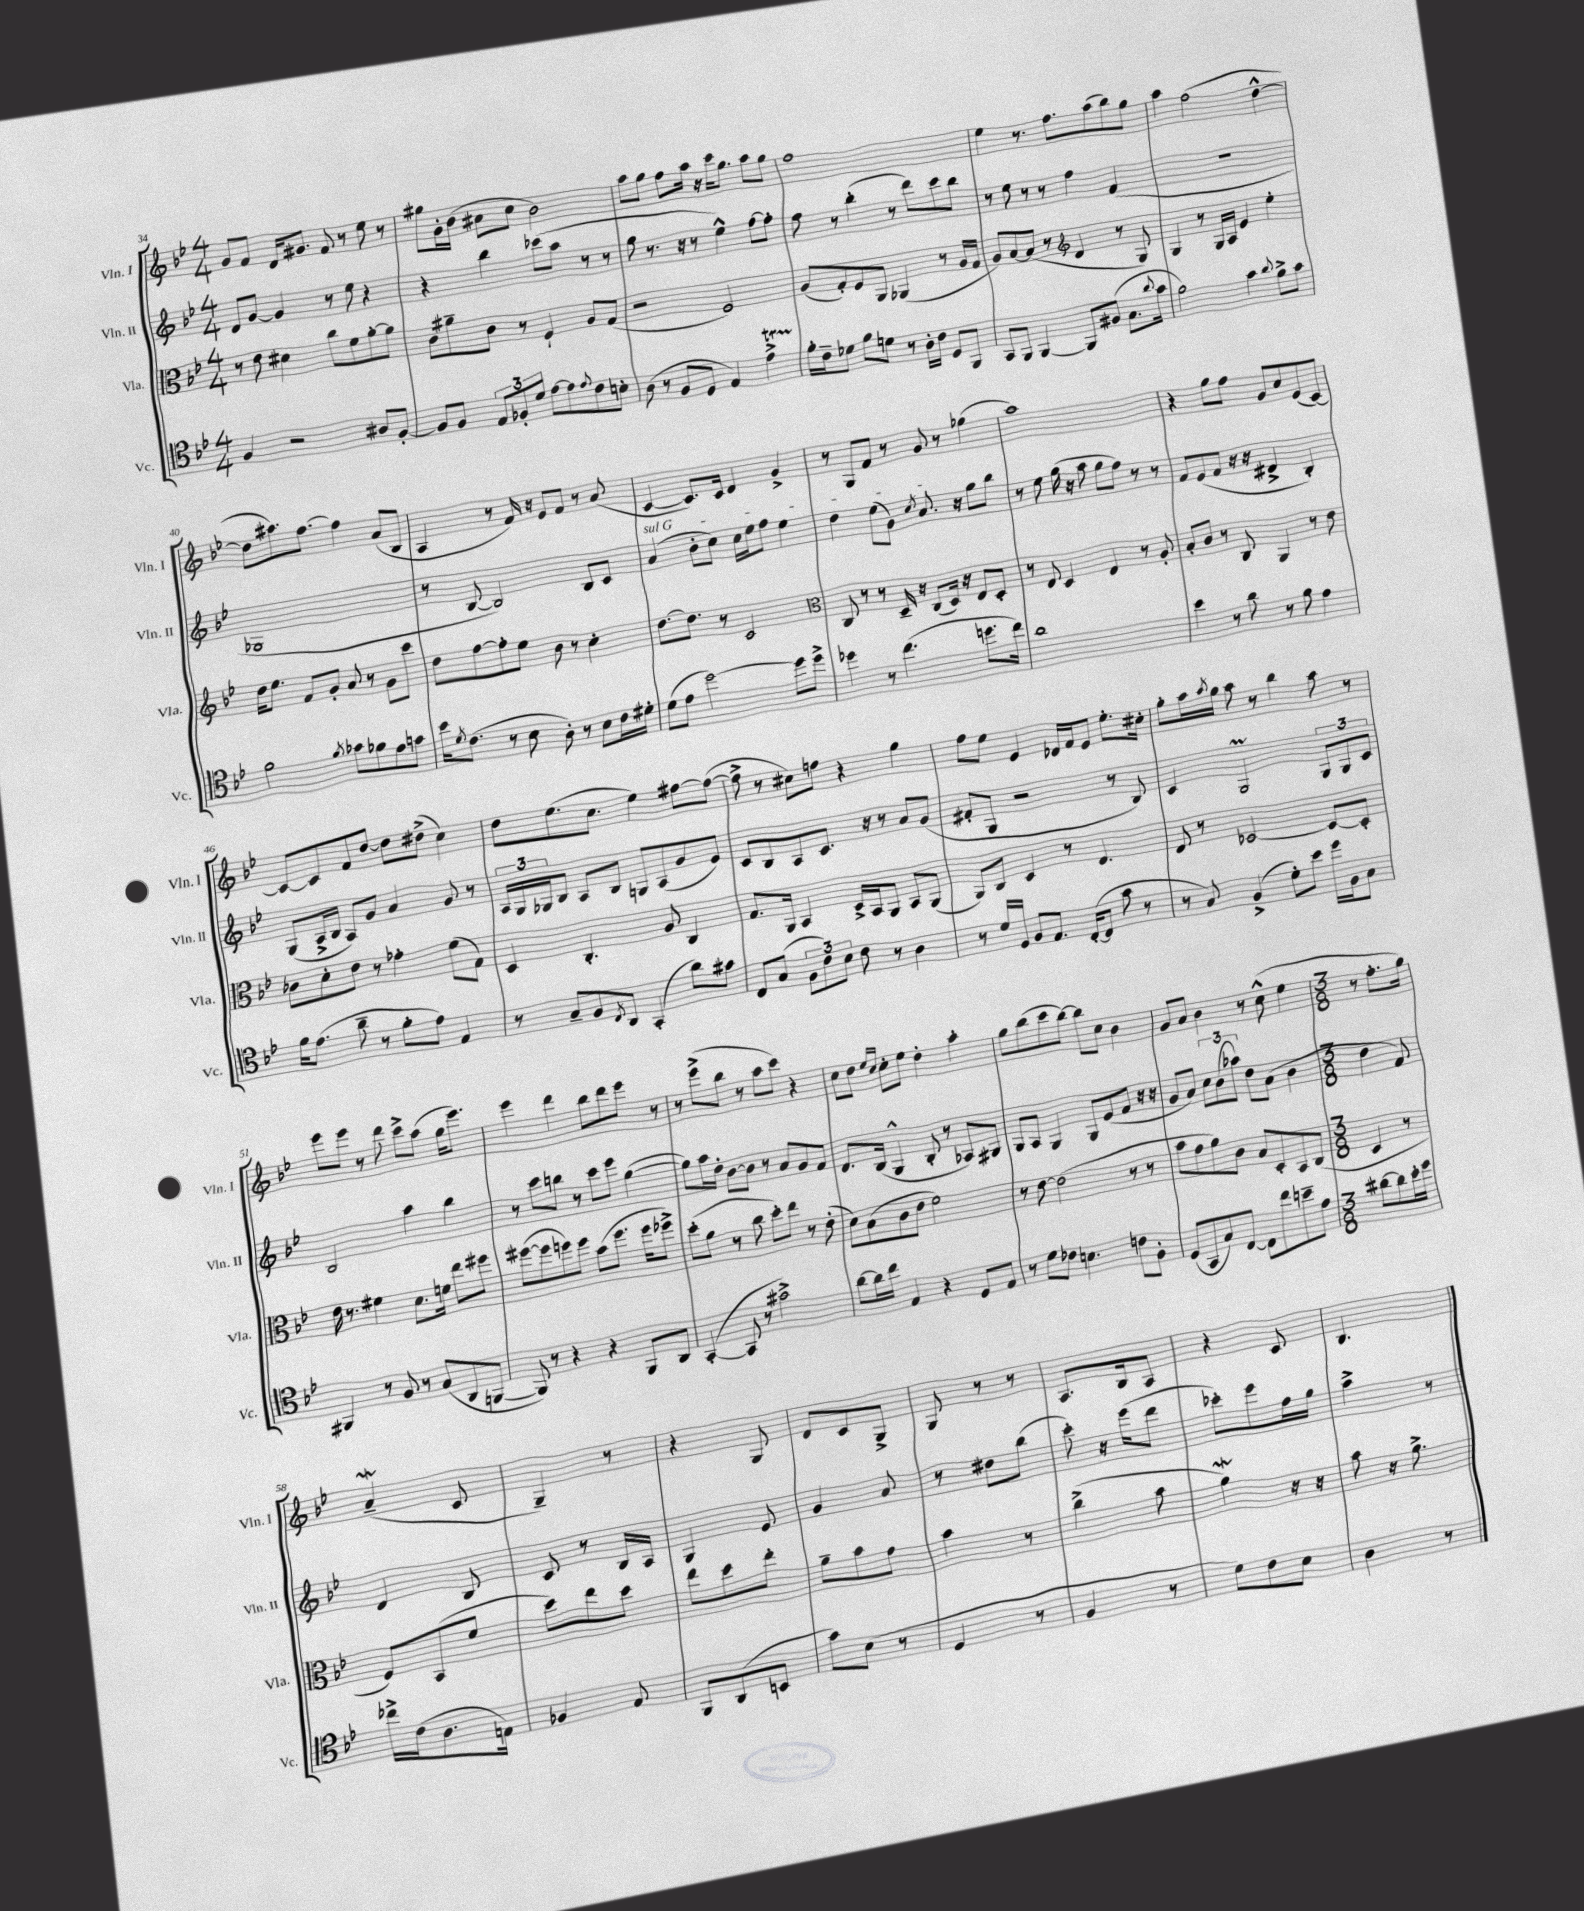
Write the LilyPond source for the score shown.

<<
\new StaffGroup <<
\new Staff = "s0" \with { instrumentName = "Vln. I" shortInstrumentName = "Vln. I" } {
    \clef treble \key bes \major \numericTimeSignature \time 4/4
    g'8 f'8 d'16 gis'8. f'8 r8 ees''8 r8 |
    gis''8 g'16-. bes'16( ais'8 c''8 bes'2) |
    a''8 g''8 f''8 a''16 r16 c'''16 g''8. a''8 g''8 |
    f''1 |
    ees''4 r8. f''8. a''8( bes''8) g''8 |
    a''4 f''2( d''4~-^ |
    d''8 ais''8.) f''8.~ f''4 a'8( bes8 |
    a4 r8 f'16) r16 ees'8 f'8 r8 a'8( |
    c'4~ c'8.) c'16 d'4 g'4-> |
    r8 g8 f'8 r8 g'8 r8 ges''4( |
    a''1) |
    r4 g''8 f''8 g'8 c''8 ees'8( c'8~) |
    c'8~ c'8 f'8 d''8~ d''8 dis''8->( c''4) |
    d''8 ees''8.( c''8. ees''4) fis''8~ fis''8~( |
    fis''8-> r8 cis''8) f''8 r4 g''4 |
    f''8 ees''8 ees'4 des'16 f'16 ees'8 ees''8.-. cis''16-. |
    g''8-. a''16 \acciaccatura { a''8 } g''16 a''8 r8 bes''4 a''8 r8 |
    ees'''8 ees'''8 r8 d'''8 c'''8-> a''8( g''16 ees'''8.) |
    ees'''4 d'''4 bes''8 d'''8 ees'''8 r8 |
    r8 ees'''8->( bes''8 r8 a''8 c'''8) r4 |
    c''8 d''8 \grace { ees''16 c''16 } c''8-. ees''8 d''4-. a''4-. |
    g''8 bes''8( c'''8 bes''8~) bes''8 c''8 bes'4 |
    g'8 a'8 bes'4 r8 c''8-^( ees''4 |
    \numericTimeSignature \time 3/8 r8 f''8.-. g''16) |
    a'4--\mordent( c'8 |
    g4--) r8 |
    r4 g8 |
    d'8 c'8 g8-> |
    g8 r8 r8 |
    a8. bes16 a8 |
    r4 c'8 |
    bes4. \bar "|." |
}
\new Staff = "s1" \with { instrumentName = "Vln. II" shortInstrumentName = "Vln. II" } {
    \clef treble \key bes \major \numericTimeSignature \time 4/4
    d'8 g'8~ g'4 r8 ees''8 r4 |
    r4 bes''4 ces'''8( a''8 r8 r8 |
    g''8 r8. r16 r8 ees''4-^) f''8~ f''8-. |
    f''8 r8 bes''4-.( r8 d'''8) c'''8 bes''8 |
    r8 ees''8 r8 r8 f''4 f'4( |
    R1 |
    ges1 |
    r8 bes8~ bes2) bes8 c'8 |
    \once \override TextSpanner.bound-details.left.text = \markup { \italic "sul G" } a'4\startTextSpan( bes'8-. c''8) c''16 ees''16 f''8 ees''4 |
    d''4 ees''8( g'8) \acciaccatura { c''8 } a'8.\stopTextSpan r16 g''8 bes''8 |
    r8 ees''8 g''16( r16 a''8 g''8 f''8) r8 r8 |
    f'8 ees'8( f'8 r16 r16 dis'4-> bes4-.) |
    g8( a16-> bes16 a8) g'8 a'4 g'8 r8 |
    \tuplet 3/2 { a16 g16 ges16 } bes8 a8 bes8 g8 a8( g'8 ees'8) |
    c'8 bes8 a8 c'8. r16 r8 a'8 g'8( |
    fis'8-. g8 r2 r8 bes8) |
    c'4 g2\prall \tuplet 3/2 { g8 g8 c'8 } |
    bes2 a''4 bes''4 |
    r8 c'''8 b''8 r8 c'''8 ees'''8 g''4~( |
    g''8) a''16 d''16-. bes'8~ bes'8 r8 a'8 g'8 f'8 |
    d'8. bes16( g4-^ bes8-. r8 aes8) gis8 |
    g8 a8 g4 g8 ees'8( f'8 r16 r16 |
    g'8 a'8) \tuplet 3/2 { c''8 bes'8( aes''8) } d''8 a'8( bes'4 |
    \numericTimeSignature \time 3/8 d''4 f'8) |
    d'4 bes8 |
    c'8 r8 bes16 a16 |
    g4 ees'8 |
    g'4 a'8 |
    r8 dis''8 bes''8( |
    c'''8-.) r16 ees'''16( d'''8 |
    ces'''8-.) ees'''8 f''16 g''16 |
    a''4-> r8 \bar "|." |
}
\new Staff = "s2" \with { instrumentName = "Vla." shortInstrumentName = "Vla." } {
    \clef alto \key bes \major \numericTimeSignature \time 4/4
    r8 ees'8 dis'4 c''8 f'8 a'8~-. a'8 |
    c'8 ais'8-- c'8 r8 f4-! a8 g8( |
    r2 f2) |
    a8( g8-.) f8 a,8 aes,4( r8 a16 g16 |
    a8) bes8~ bes8( r8 \clef treble d'4 r8 g8) |
    g4 r8 g16 a16 ees'4 ees''4-. |
    d''16 ees''8. f'8 g'8-. a'8 r8 g'8 c'''8 |
    d''8 f''8~ f''8-. ees''8 bes'8 r8 c''4-. |
    d''8.~ d''8. r8 c'2 |
    \clef alto c8 r8 r8 d16-- r16 c8( d16) r16 ees8 d8-. |
    r8 ees8 d4 ees4 r8 a8-. |
    bes8-. c'8 r8 c8 a,4 r8 ees'8 |
    ces'8 d'8-. ees'8 r8 ges'4-. f'8( g8) |
    d4 c4.-. a8 c4 |
    g8. a,16 bes,4 d16-> bes,16 a,8 bes,8 a,8( |
    a,8) c8 d4 r8 ees4. |
    ees8 r8 des2~ des8~ des8-. |
    ees'16 r8. fis'4 d'8. f'16 ees''8 fis''8 |
    fis''8~( fis''8 f''8) f''8 bes'8( f''8. f''16 fes''8->) |
    d''8-.( a'8 r8 c''8 d''8-.) ees''8 r8 ees'8-.( |
    d'8) bes8( c'8 ees'8 f'2) |
    r8 ees'8~ ees'2( r8 r8 |
    bes'8 g'8 a'8) c'8 bes8 d8-. bes,8 c8( |
    \numericTimeSignature \time 3/8 d4 r8 |
    f8) bes,8( f'8 |
    d''8) ees''8 d''8 |
    ees''8 d''8 ees''8-. |
    a'8-- bes'8 g'8 |
    bes'4 r8 |
    c''4->( bes'8 |
    a'4\mordent) r16 r16 |
    bes'8 r16 a'8.-> \bar "|." |
}
\new Staff = "s3" \with { instrumentName = "Vc." shortInstrumentName = "Vc." } {
    \clef tenor \key bes \major \numericTimeSignature \time 4/4
    f4 r2 ais8 f8~-. |
    f8 f8 \tuplet 3/2 { ees8 fes8-. d'8 } ees'8~ ees'8 \appoggiatura { ees'8 } c'8 b8-. |
    a8( r8 f8 d8 ees4) ees'4->\startTrillSpan |
    f'16-.\stopTrillSpan c'16-- des'8 f'8 d'8 r8 a16-. c'16 d8 f,8 |
    g,8 f,8 f,4~ f,8 fis8( g8. \appoggiatura { a'8 } g'16 |
    f'2) g'4 \appoggiatura { a'8 } f'8-> g'8 |
    f'2 \acciaccatura { f'8 } ges'8 fes'8 ees'8 g'8 |
    bes'16 \acciaccatura { d'8 } c'8.( r8 bes8 a8-.) r8 bes8 c'16 dis'16-. |
    d'8( ees'8 d''2~) d''8 d''8-> |
    des''4 r8 c''4.( d''8. c''16) |
    a'1 |
    bes'4 r8 a'8 r8 f'8 ees'4 |
    f'16 ees'8.( a'8-- r8 f'8-. ees'8) ees4 |
    r8 g8-- f8 \acciaccatura { c8 } a,8 g,4-.( a'8) gis'8 |
    c8 g8( \tuplet 3/2 { f8 c'8) bes8 } c'8 r8 a4 |
    r8 d'16 d16 f8 ees8. c16~-.( c8 g'8 r8 |
    r8 g8) f4->( d'8-.) bes'8 d''16 f16 g8 |
    fis,4 r8 f8 r8 g8( a,8 f,8~ |
    f,8) r8 r4 r4 f,8 a,8 |
    g,4~-.( g,8 r8 gis'2->) |
    a'8~ a'16 c''16 ees4 r4 d8 ees8 |
    r8 d'8 ces'8 b4. c'8 f8-. |
    d8( g,8 g8) c8~ c8 c''8 b'8-- ees'8 |
    \numericTimeSignature \time 3/8 ais'8~ ais'8 bes'16-. d''16 |
    ces''16-> c'16( a8. e16) |
    fes4 ees8 |
    f,8 a,8( b,8 |
    g'8) bes8( r8 |
    d4 r8 |
    f4 r8 |
    d'8) c'8 bes8 |
    a4 r8 \bar "|." |
}
>>
>>
\layout { \context { \Score currentBarNumber = #34 } }
